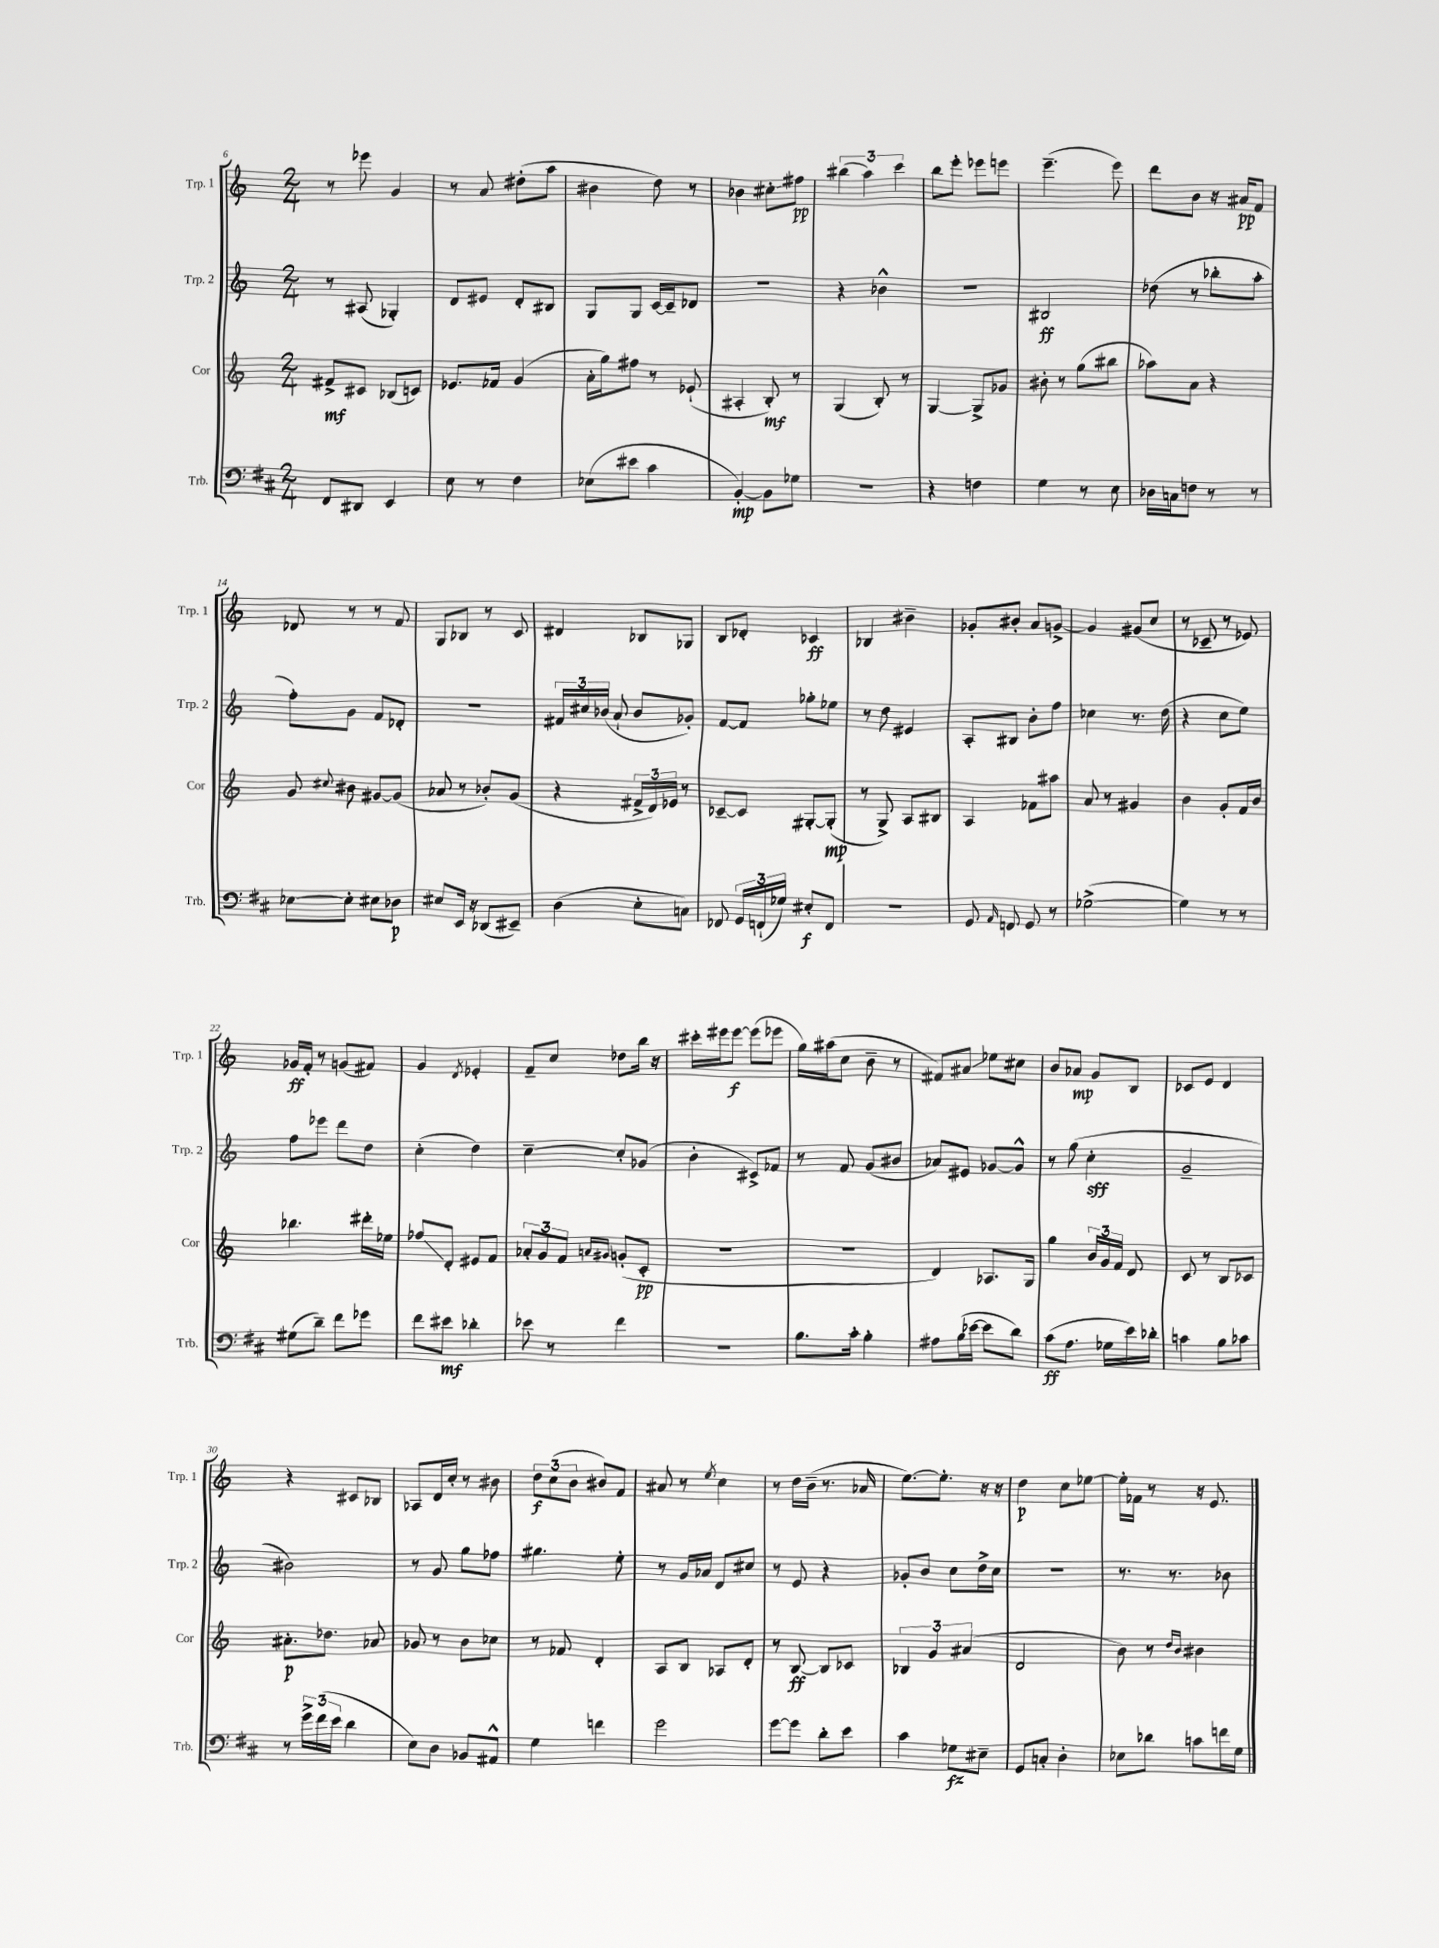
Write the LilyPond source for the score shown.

<<
\new StaffGroup <<
\new Staff = "s0" \with { instrumentName = "Trp. 1" shortInstrumentName = "Trp. 1" } {
    \clef treble \key c \major \numericTimeSignature \time 2/4
    \autoBeamOff r8 ees'''8 g'4 |
    r8 a'8 dis''8[-.( a''8] |
    bis'4 d''8) r8 |
    bes'4 cis''8[-.\glissando fis''8]\pp |
    \tuplet 3/2 { bis''4( a''4) c'''4 } |
    b''8[ e'''8]-. ees'''8[ e'''8] |
    e'''4.--( e'''8) |
    d'''8[ b'8] r16 ais'16[\pp f'8] |
    des'8 r8 r8 f'8 |
    g8[ bes8] r8 c'8 |
    dis'4 bes8[ ges8] |
    b8[ des'8]-. ces'4\ff |
    bes4 bis'4-- |
    ges'8[-. bis'8]-. a'8[ g'8]~-> |
    g'4 gis'8[( c''8] |
    r8 ces'8-- r8 ees'8) |
    ges'16[\ff f'16]-. r8 g'8[( fis'8]) |
    g'4 \acciaccatura { d'8 } ees'4-. |
    f'8[-- c''8] des''8[ b''16] r16 |
    cis'''16[-. eis'''16 eis'''8]~\f eis'''8[( ees'''8] |
    g''16[) ais''16( c''8] b'8-- r8 |
    fis'8[) ais'8]\glissando ees''8[ cis''8] |
    b'8[ aes'8]\mp g'8[ b8] |
    ces'8[ e'8] d'4 |
    r4 cis'8[ bes8] |
    aes8[ d'16 c''16]-. r8 bis'8 |
    \tuplet 3/2 { d''8[\f c''8( b'8] } bis'8[) f'8] |
    ais'8 r8 \acciaccatura { e''8 } c''4 |
    r8 d''16[ b'16]--( r8. aes'16 |
    e''8.[~) e''8.]-. r16 r16 |
    d''4\p c''8[ ees''8]~ |
    ees''16[-. fes'16] r8 r16 e'8. \bar "|." |
}
\new Staff = "s1" \with { instrumentName = "Trp. 2" shortInstrumentName = "Trp. 2" } {
    \clef treble \key c \major \numericTimeSignature \time 2/4
    \autoBeamOff r8 ais8( ges4-.) |
    d'8[ eis'8] d'8[-. bis8] |
    g8[ g8] c'16[~ c'16-- des'8] |
    R2 |
    r4 bes'4-^ |
    R2 |
    bis2\ff |
    des''8( r8 bes''8[-. a''8]-. |
    f''8[-.) g'8] f'8[ des'8]-. |
    R2 |
    \tuplet 3/2 { fis'16[ cis''16 bes'16]( } a'8-! bes'8[ ges'8]-.) |
    f'8[~ f'8] ges''8[-. ees''8] |
    r8 d''8 eis'4 |
    a8[-. bis8] b'8[-. f''8] |
    ces''4 r8. d''16( |
    r4 c''8[ e''8]) |
    f''8[ ees'''8] d'''8[ d''8] |
    c''4-.( d''4) |
    c''4~-- c''8[-. ges'8]( |
    b'4-. cis'8[->) fes'8] |
    r8 f'8 g'8[( bis'8] |
    aes'8[) eis'8] ges'8[~ ges'8]-^ |
    r8 g''8( c''4-.\sff |
    g'2-- |
    bis'2) |
    r8 g'8 g''8[ fes''8] |
    gis''4. e''8-. |
    r8 g'16[ aes'16] d'8[ cis''8] |
    r8 e'8 r4 |
    ges'8[-. b'8] c''8[ d''16-> c''16] |
    R2 |
    r8. r8. bes'8 \bar "|." |
}
\new Staff = "s2" \with { instrumentName = "Cor" shortInstrumentName = "Cor" } {
    \clef treble \key c \major \numericTimeSignature \time 2/4
    \autoBeamOff fis'8[->\mf cis'8] bes8[( c'8]) |
    ees'8.[ fes'16] g'4( |
    a'16[-. g''16) fis''8] r8 ees'8-!( |
    ais4-. b8-.\mf) r8 |
    g4( b8-.) r8 |
    g4~ g8[-> ges'8] |
    bis'8-. r8 g''8[( bis''8] |
    aes''8[) a'8] r4 |
    g'8 \appoggiatura { cis''8 } bis'8 gis'8[~ gis'8]( |
    aes'8 r8 bes'8[-.) g'8]( |
    r4 \tuplet 3/2 { fis'16[-> d'16) ees'16] } r8 |
    ces'8[~-- ces'8] gis8[~-. gis8]-.\mp( |
    r8 g8->) a8[ bis8] |
    a4 fes'8[ ais''8] |
    a'8 r8 gis'4 |
    b'4 g'8[-. f'16 b'16] |
    bes''4. dis'''16[-. ees''16] |
    fes''8[\glissando d'8]-. eis'8[ f'8] |
    \tuplet 3/2 { aes'8[-. g'8 f'8] } \grace { a'16[ gis'16] } g'8[-.( c'8]-.\pp |
    R2 |
    R2 |
    d'4) aes8.[ g16] |
    g''4 \tuplet 3/2 { b'16[ g'16 f'16] } d'8 |
    c'8 r8 b8[ ces'8] |
    ais'8.[-.\p des''8.] aes'8 |
    ges'8 r8 b'8[ ces''8] |
    r8 fes'8 d'4-. |
    a8[ b8] aes8[ d'8]-. |
    r8 b8~\ff b8[ ces'8] |
    \tuplet 3/2 { bes4 g'4 ais'4( } |
    d'2 |
    b'8) r8 \grace { d''16[ b'16] } bis'4 \bar "|." |
}
\new Staff = "s3" \with { instrumentName = "Trb." shortInstrumentName = "Trb." } {
    \clef bass \key d \major \numericTimeSignature \time 2/4
    \autoBeamOff fis,8[ dis,8] e,4 |
    e8 r8 fis4 |
    ees8[( eis'8] cis'4 |
    b,4~-.\mp) b,8[ ges8] |
    R2 |
    r4 f4 |
    g4 r8 e8 |
    des16[ c16 f8] r8 r8 |
    ees8[~ ees8]-. eis8[ des8]\p |
    eis8[ e,16] r16 des,8[( eis,8]--) |
    d4( e8[-. c8]) |
    fes,8 \tuplet 3/2 { g,16[ f,16-!( ges16]) } eis8[-.\f f,8] |
    R2 |
    g,8 \grace { a,16 } f,8 g,8 r8 |
    ges2~->( |
    ges4) r8 r8 |
    gis8[( d'8]--) fis'8[ ges'8] |
    fis'8[ eis'8]\mf des'4-. |
    ees'8 r8 fis'4 |
    r2 |
    b8.[ cis'16]-. b4-. |
    ais8[ b16( ees'16]~ ees'8[ d'8]) |
    cis'8[\ff( a8.] ges16[ e'16) des'16]-. |
    c'4 b8[ ces'8] |
    r8 \tuplet 3/2 { g'16[-> fis'16( e'16] } d'4 |
    e8[) d8] bes,8[ ais,8]-^ |
    g4 f'4 |
    g'2 |
    g'8[~ g'8] d'8[-. e'8] |
    cis'4 ges8[\fz eis8]-- |
    g,8[ c8]-. d4-. |
    ees8[ des'8] c'8[ f'16 g16] \bar "|." |
}
>>
>>
\layout { \context { \Score currentBarNumber = #6 } }
